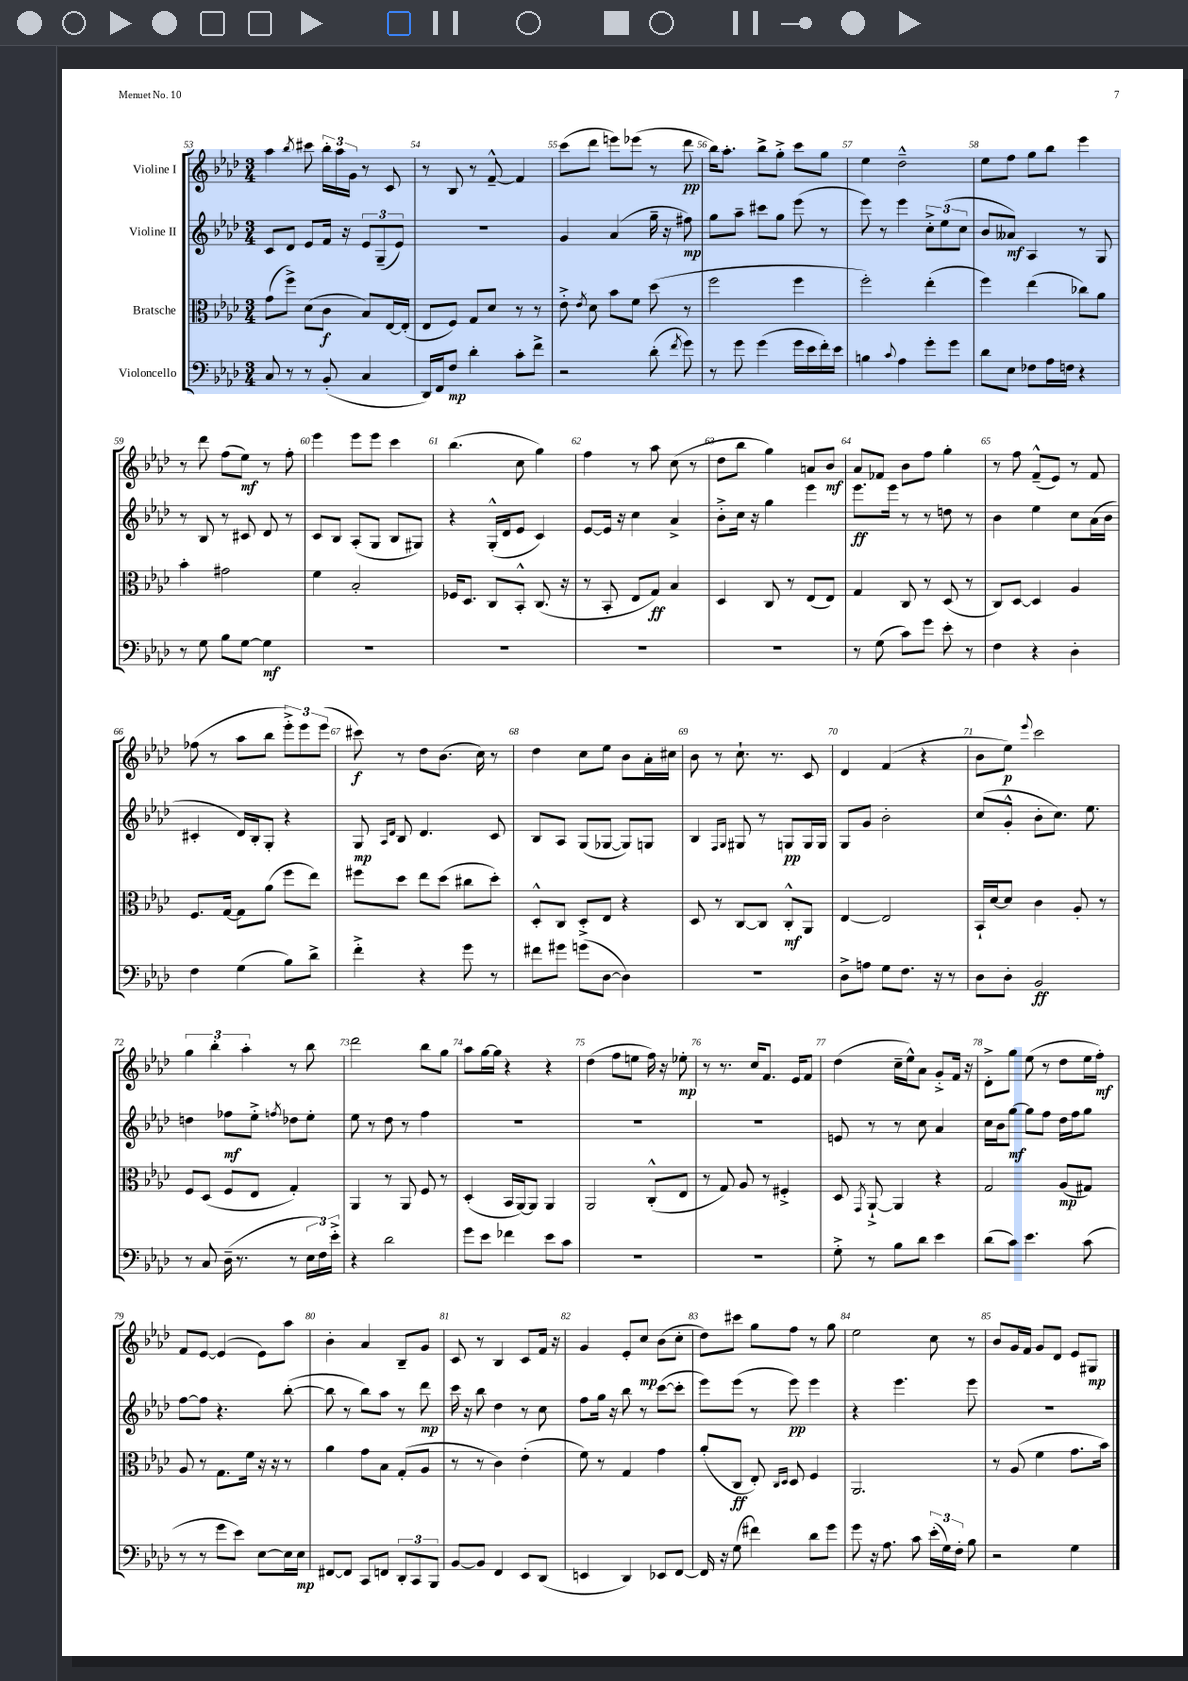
<<
\new StaffGroup <<
\new Staff = "s0" \with { instrumentName = "Violine I" } {
    \clef treble \key aes \major \numericTimeSignature \time 3/4
    \autoBeamOff aes''4 \acciaccatura { bes''8 } cis'''8 \tuplet 3/2 { bes''16[-. aes''16 g'16] } r8 c'8 |
    r8 bes8 r8 f'8~---^ f'4 |
    c'''8[( des'''8] e'''8[) ees'''8]( r8 des'''8\pp |
    bes''16[) aes''8.]-. bes''8[-> g''8]-.-> c'''8[ g''8] |
    ees''4 des''2---^ |
    ees''8[ f''8] g''8[ bes''8] ees'''4 |
    r8 des'''8 f''8[( ees''8]\mf) r8 f''8-. |
    ees'''4 ees'''8[ ees'''8] c'''4 |
    bes''4.( c''8 g''4) |
    f''4 r8 aes''8 c''8( r8 |
    des''8[ bes''8] g''4) a'8[ bes'8]\mf |
    aes'8[ fes'8] bes'8[ f''8] g''4-. |
    r8 f''8 f'8[---^( ees'8]) r8 f'8 |
    fes''8( r8 aes''8[ bes''8] \tuplet 3/2 { ees'''8[-.->) ees'''8 ees'''8]( } |
    cis'''8\f) r8 des''8[ bes'8.]( c''16) r8 |
    des''4 c''8[ ees''8] bes'8[ aes'16-. cis''16] |
    bes'8 r8 c''8.-! r8. c'8 |
    des'4 f'4( r4 |
    bes'8[ ees''8]\p) \appoggiatura { ees'''8 } c'''2 |
    \tuplet 3/2 { g''4 bes''4-. aes''4-. } r8 bes''8 |
    des'''2 bes''8[ g''8] |
    aes''8[ g''16~ g''16] r4 r4 |
    des''4( f''8[ e''8] f''16) r16 ees''8-.\mp |
    r8 r8. c''16[ f'8.] ees'16[ f'8] |
    des''4( c''16[-- ees''16-^) aes'8] g'8[-.-> f'16] r16 |
    des'8[-.-> g''8] ees''8( r8 des''8[ ees''16 f''16]-.\mf) |
    f'8[ ees'8]~ ees'4( ees'8[) aes''8] |
    bes'4-. aes'4 bes8[-- g'8] |
    c'8 r8 bes4 c'8[ f'16] r16 |
    g'4 ees'8[-. c''8]\mp bes'8[( c''8]-. |
    des''8[) cis'''8] g''8[ f''8] r8 g''8 |
    ees''2 c''8 r8 |
    bes'8[ g'16 f'16] g'8[ des'8] ees'8[ gis8]\mp \bar "|." |
}
\new Staff = "s1" \with { instrumentName = "Violine II" } {
    \clef treble \key aes \major \numericTimeSignature \time 3/4
    \autoBeamOff c'8[ des'8] ees'8[ f'16] r16 \tuplet 3/2 { ees'8[ g8--( ees'8]) } |
    R2. |
    g'4 aes'4( g''16-- r16 fis''8\mp) |
    g''8[ aes''8]-- cis'''8[ g''8] ees'''8( r8 |
    ees'''8) r8 ees'''4 \tuplet 3/2 { c''8[-.-> ees''8( c''8] } |
    bes'8[ aeses'8]\mf) aes4 r8 g8 |
    r8 bes8 r8 cis'8 des'8 r8 |
    c'8[ bes8] aes8[-.( g8] bes8[ gis8]) |
    r4 g16[-.-^( des'16 ees'8] c'4) |
    ees'8[~ ees'16] r16 c''4 aes'4-> |
    bes'8[-.-> c''16] r16 g''4 ees'''4 |
    ees'''8.[\ff ees'''16] r8 r8 d''8 r8 |
    bes'4 ees''4 c''8[ aes'16( bes'16] |
    cis'4-. des'16[) bes16-. g8]-. r4 |
    g8\mp \grace { aes16[ des'16] } bes8 des'4. c'8 |
    bes8[ aes8] g8[( ges8]~ ges8[) g8] |
    bes4 \grace { f16[ g16] } gis8 r8 g8[\pp g16 g16] |
    g8[ g'8] bes'2-. |
    c''8[( g'8]-.-^ bes'8[-. c''8.]) ees''8. |
    d''4 fes''8[\mf ees''8]-.-> \acciaccatura { f''8 } des''8[ ees''8]-. |
    ees''8 r8 des''8 r8 f''4 |
    R2. |
    R2. |
    R2. |
    e'8 r8 r8 c''8 aes'4 |
    c''16[ bes'16 g''8]~\mf g''8[ f''8] des''16[ f''16 g''8] |
    f''8[~ f''8] r4. bes''8~-.( |
    bes''8 r8 bes''8[) aes''8] r8 des'''8\mp |
    c'''16 r16 bes''8 des''4 r8 c''8 |
    f''8[ g''16] r16 bes''8 r8 c'''8[~( c'''8]-. |
    ees'''8[) ees'''8]( r8 ees'''8\pp) ees'''4 |
    r4 ees'''4. ees'''8 |
    R2. \bar "|." |
}
\new Staff = "s2" \with { instrumentName = "Bratsche" } {
    \clef alto \key aes \major \numericTimeSignature \time 3/4
    \autoBeamOff g'8[( f''8]->) des'8[( c'8]\f bes8[) ees16~ ees16]-.( |
    ees8[ f8]) g8[ des'8] r8 r8 |
    ees'8-.-> \acciaccatura { ees'8 } des'8 bes'8[ f'8] des''8( r8 |
    f''2 f''4 |
    f''2-.) ees''4-.( |
    f''4) ees''4( ces''8[) aes'8] |
    bes'4-. gis'2 |
    f'4 bes2-. |
    fes16[ des8.] c8[ bes,8]-.-^ c8.( r16 |
    r8 bes,8-. ees8[ g8]\ff) bes4 |
    des4 c8 r8 ees8[( ees8]) |
    g4 c8 r8 des8( r8 |
    c8[) des8]~ des4 aes4 |
    f8.[ g16]~ g8[ aes'8]( f''8[ ees''8]) |
    fis''8[ des''8] ees''8[ des''8]( cis''8[ des''8]-.) |
    des8[-.-^ c8] des8[-.-> ees8] r4 |
    des8 r8 c8[~ c8] c8[-.-^\mf aes,8] |
    ees4~ ees2 |
    bes,16[-! des'16~ des'8] c'4 aes8-. r8 |
    f8[ des8]( f8[ ees8] g4-.) |
    aes,4 r8 aes,8 f8 r8 |
    des4-.( bes,16[ aes,16~) aes,8] aes,4 |
    aes,2 c8[-.-^( ees8] |
    r8 g8) aes8 r8 fis4-.-> |
    des8 \acciaccatura { g,8 } aes,8~-!-> aes,4 r4 |
    g2 aes8[\mp( gis8]) |
    aes8 r8 g8.[ f'16] r16 r16 r8 |
    aes'4 g'8[ bes8] g8[-.( aes8] |
    r8 r8 c'4) ees'4-.( |
    f'8) r8 g4 g'4 |
    aes'8[-.( c8]\ff ees8-.) \grace { c16[ des16] } des8 f4 |
    aes,2. |
    r8 aes8( f'4 g'8.[ bes'16]) \bar "|." |
}
\new Staff = "s3" \with { instrumentName = "Violoncello" } {
    \clef bass \key aes \major \numericTimeSignature \time 3/4
    \autoBeamOff c8 r8 r8 bes,8-.( c4 |
    des,16[) f,16 f8]\mp des'4-. c'8[-. f'8]-> |
    r2 des'8-.( \acciaccatura { f'8 } g'8) |
    r8 g'8 g'4( g'16[ ees'16 f'16-.) ees'16] |
    b4 \appoggiatura { c'8 } aes4 g'8[-. g'8] |
    des'8[ ees8] fes8[ aes16 f16] r4 |
    r8 g8 bes8[ g8]~ g4\mf |
    R2. |
    R2. |
    R2. |
    R2. |
    r8 g8( c'8[) g'8] ees'8-. r8 |
    f4 r4 des4-. |
    f4 g4( bes8[) des'8]-> |
    f'4-.-> r4 g'8 r8 |
    fis'8[ gis'8] g'8[( des8]~ des4) |
    R2. |
    des8[-> a8] g8[ f8.] r16 r8 |
    des8[ des8]-. bes,2\ff |
    r8 c8 des16--( r8. r8 \tuplet 3/2 { ees16[ f16) ees'16]-.-> } |
    r4 des'2 |
    g'8[ ees'8] fes'4 ees'8[ c'8] |
    R2. |
    R2. |
    g8-.-> r8 bes8[ des'8] ees'4 |
    des'8[( c'8]) ees'4. c'8( |
    r8 r8 g'8[ ees'8]) ees8[~ ees16 ees16]\mp |
    fis,8[~ fis,8] c,8[ f,8] \tuplet 3/2 { des,8[-. c,8 bes,,8] } |
    bes,8[~ bes,8] f,4 ees,8[ des,8]( |
    e,4 des,4) ees,8[ f,8]~ |
    f,16 r16 g8( fis'4) des'8[ g'8] |
    g'8 r16 aes8. c'8 \tuplet 3/2 { ees'16[-.( g16) f16]-. } bes8 |
    r2 g4 \bar "|." |
}
>>
>>
\layout { \context { \Score currentBarNumber = #53 \override BarNumber.break-visibility = ##(#f #t #t) barNumberVisibility = #all-bar-numbers-visible } }
